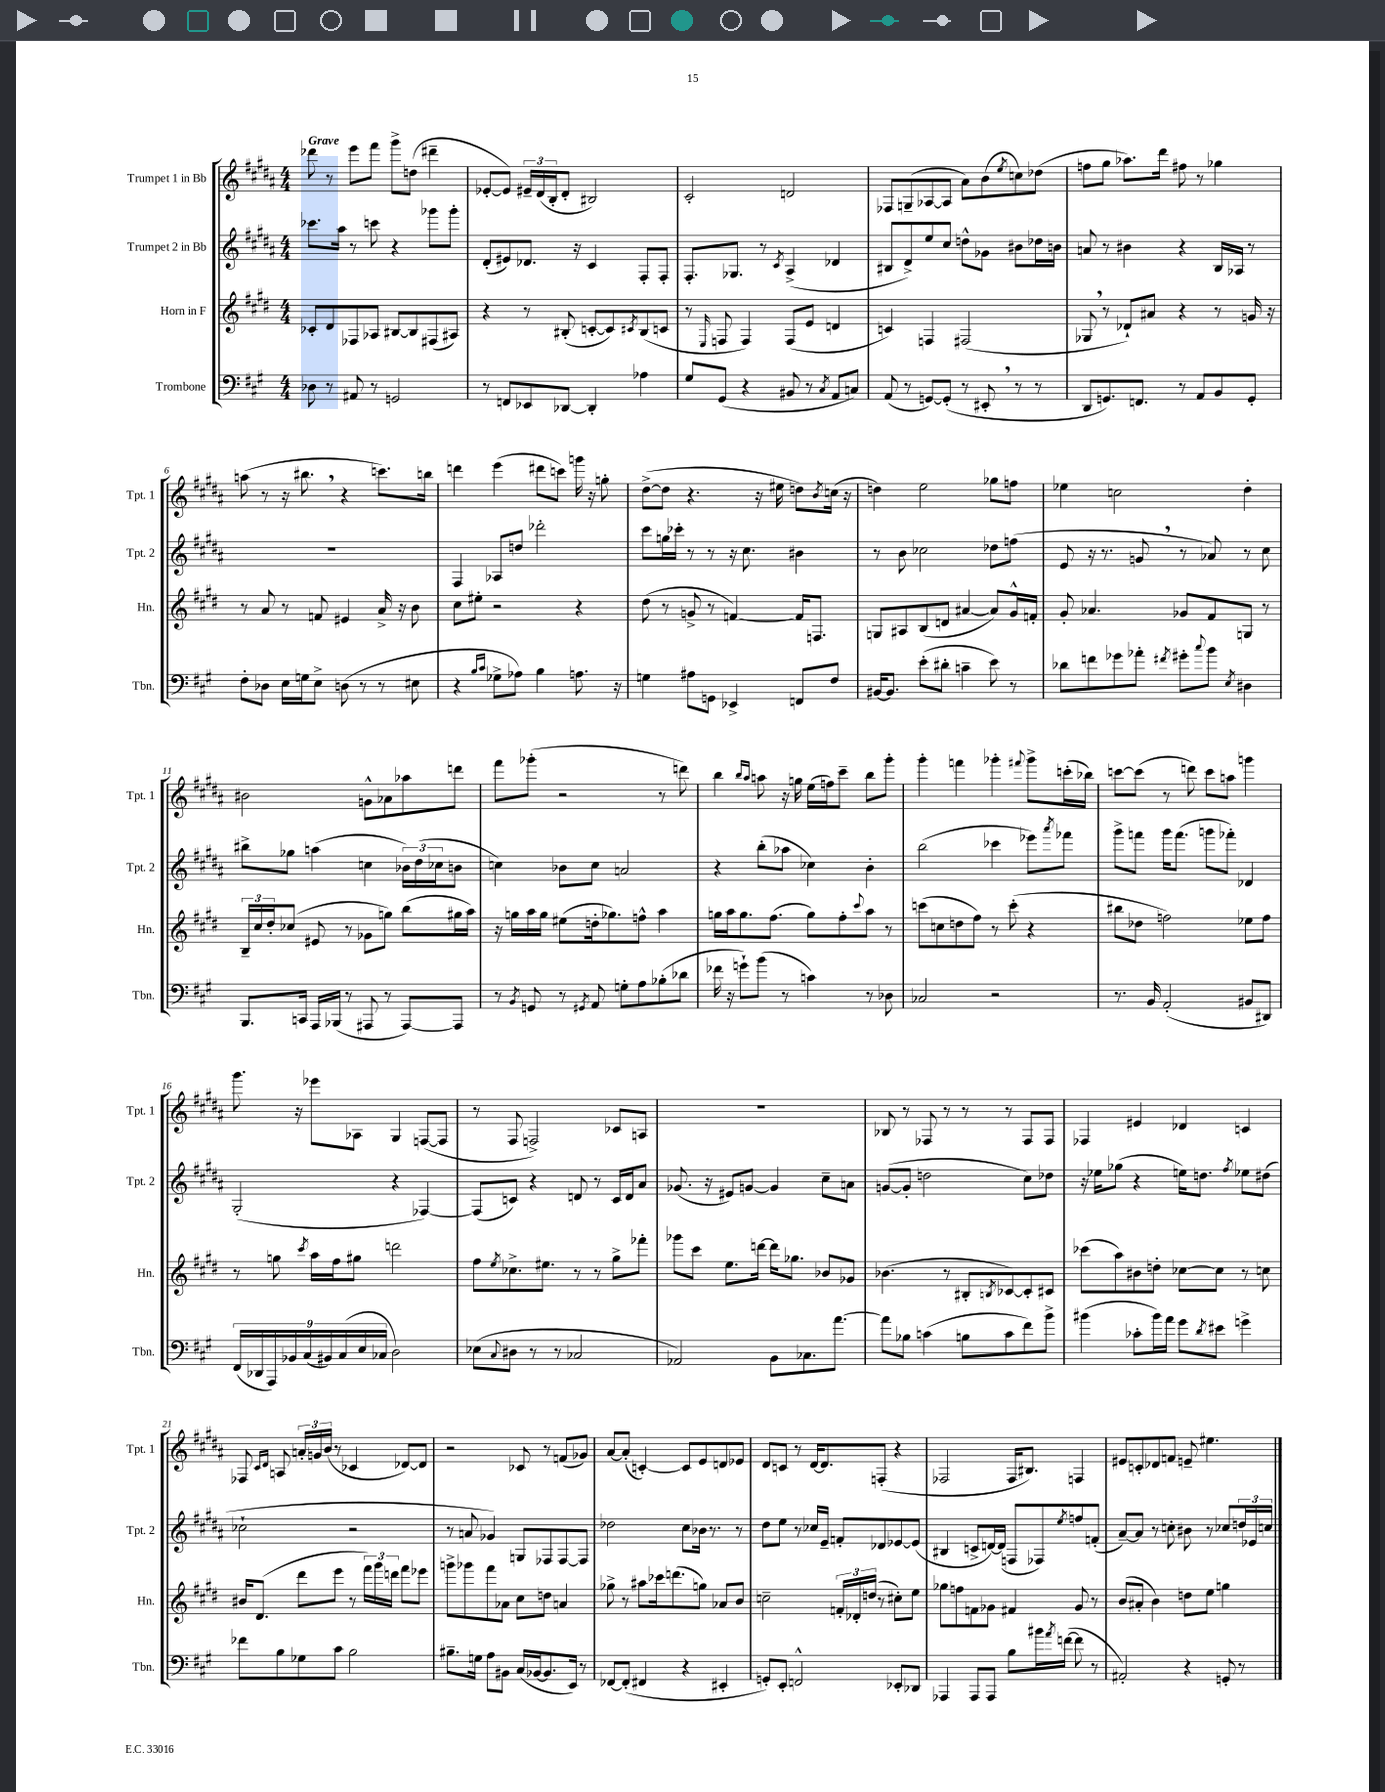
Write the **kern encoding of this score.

**kern	**kern	**kern	**kern
*part4	*part3	*part2	*part1
*staff4	*staff3	*staff2	*staff1
*I"Trombone	*I"Horn in F	*I"Trumpet 2 in Bb	*I"Trumpet 1 in Bb
*I'Tbn.	*I'Hn.	*I'Tpt. 2	*I'Tpt. 1
*clefF4	*clefG2	*clefG2	*clefG2
*k[f#c#g#]	*k[f#c#g#d#]	*k[f#c#g#d#a#]	*k[f#c#g#d#a#]
*M4/4	*M4/4	*M4/4	*M4/4
=1	=1	=1	=1
!	!	!	!LO:TX:a:B:t=Grave
8D-X\	8c-X'/L	8.ccc-X\L	8ddd-X\
8r	8d#/	.	8r
.	.	16aa#\Jk	.
8AA#X/	8F-X/	8r	8eee\L
8r	8A-X/J	8cccn\	8fff#\J
2GGn/	[8B#X/L	4r	8ggg#^\L
.	8B#/]	.	(8ddn\J
.	(8F#X/	8ggg-X\L	4ddd#X~\
.	8A#X/J)	8ggg-'\J	.
=2	=2	=2	=2
8r	4r	(8d#'/L	[8e-X'/L
8FFn/L	.	8e#X/)	8e-/J])
8EE-X/	8r	8.d-X/J	24e#X~/LL
.	.	.	(24d#/
.	.	.	24B'/J
[8DD-X/J	(8B#X'/	.	8d#'/J
.	.	16r	.
4DD-'/]	[8cn'/L	4c#/	2B#X/)
.	8c/])	.	.
.	8qc#X/	.	.
4A-X\	(8B#/	8F#'/L	.
.	8cn/J	8F#'/J	.
=3	=3	=3	=3
8G#/L	8r	8.F#'/L	2c#'/
.	16qqE/	.	.
(8GG#/J	8Fn/	.	.
.	.	8.G-X/J	.
4r	4F/)	.	.
.	.	8r	.
.	.	8qc#/	.
8BB#X/	(8F/L	(4A#^/	2dn/
8r	8e/J	.	.
8qC#/	.	.	.
8AA/L	4dn/	4d-X/	.
8Cn/J)	.	.	.
=4	=4	=4	=4
(8AA/	4cn/)	8B#X/L	8F-X/L
8r	.	8d#^/)	(8Gn~/
[8GGn/L)	4Fn/	8ee/	[8A-X/
(8GG'/J]	.	8cc#/J	8A-/J]
8r	(2F#X/	8ddn^^\L	8a#\L)
8EE#X',/	.	8g-X\J	(8b\
.	.	.	8qee/
8r	.	8b#X\L	8ccn\)
8r	.	16dd-X\L	(8dd-X\J
.	.	16bn\JJ	.
=5	=5	=5	=5
8DD/L	8G-X,/	8an/	8ffn\L
8.GGn/)	8r	8r	8gg#\J
.	8d-X`/L)	4b#X\	8.aa-X\L)
8.FFn/J	.	.	.
.	8a#X/J	.	.
.	.	.	16ddd#\Jk
8r	4r	4r	8ff#X\
8AA/L	.	.	8r
8BB/	8r	16B/LL	4gg-X\
.	.	16A-X/JJ	.
8GG'/J	16gn/	8r	.
.	16r	.	.
!!LO:LB:g=z
=6	=6	=6	=6
8F#'\L	8r	1r	(8aan\
8D-X\J	8a/	.	8r
16E\LL	8r	.	16r
16Gn\J	.	.	8.bb#X,\
8E^\J	8fn/	.	.
(8Dn\	4e#X/	.	4r
8r	.	.	.
8r	16a^/	.	8.cccn\L)
.	16r	.	.
8E#X\	8b\	.	.
.	.	.	16bbn\Jk
=7	=7	=7	=7
4r	8cc#\L	4F#/	4dddn\
.	8ee#X'\J	.	.
16qqB/LL	.	.	.
16qqc#/JJ	.	.	.
8G-X^\L	2r	8A-X/L	(4eee\
8A-X\J)	.	8ddn/J	.
4B\	.	2ddd-X'\	8ddd#X\L
.	.	.	8cccn\J)
8.An\	4r	.	16gggn\
.	.	.	16r
.	.	.	8ggn'\
16r	.	.	.
=8	=8	=8	=8
4Gn\	(8dd#\	8ccc#\L	([8dd#^\L
.	8r	16ggn\L	8dd#\J]
.	.	16ccc-X'\JJ	.
8A#X\L	8gn^/	8r	4.r
8GGn\J	8r	8r	.
4EE-X^/	[4fn/)	16r	.
.	.	8.cc#\	.
.	.	.	16r
.	.	.	16ee#X\
8FFn/L	16f/KL]	4b#X\	8ddn\L)
.	8.Fn/J	.	.
.	.	.	8qb/
8F#/J	.	.	(16ccn\Jk
.	.	.	16r
=9	=9	=9	=9
[16BB#X/KL	8Gn/L	8r	4ddn\)
8.BB#/J]	.	.	.
.	8A#X/	8b\	.
(8e'\L	(8B/	2cc-X\	2ee\
8d#X'\J	8dn/J	.	.
4cn~\	[4a#X/	.	.
8e\)	8a#/L])	8dd-X\L	8gg-X\L
8r	16g#^^/L	(8ffn\J	8ffn\J
.	16fn'/JJ	.	.
=10	=10	=10	=10
8d-X\L	8g#'/	8e/	4ee-X\
8fn\	4.a-X/	16r	.
.	.	8.r	.
8g-X\	.	.	2ccn\
8a-X'\J	.	8gn,/	.
8qf#X/	.	.	.
8g#X'\L	8g-X/L	8r	.
8qqcc#/	.	.	.
8b\J	8f#/	8a-X/)	.
8qE/	.	.	.
4D#X\	8Gn/J	8r	4dd#'\
.	8r	8cc#\	.
!!LO:LB:g=z
=11	=11	=11	=11
8.BBB/L	24B~/LL	8bb#X^\L	2b#X\
.	24cc#/	.	.
.	24dd#'/J	.	.
.	(8cc-X/J	8gg-X\J	.
16CCn/Jk	.	.	.
16AAA/LL	8e#X/	(4aan\	.
(16BBB-X/JJ	.	.	.
8r	8r	.	.
8AAA#X/	8g-X\L	4ccn\	8gn^^\L
8r	8ggn\J)	.	8a-X\
[8AAA#/L)	(8bb\L	24b-X\LL)	8aa-X\
.	.	(24dd#\	.
.	.	24cc-X\J	.
8AAA#/J]	16gg#X\L	8bn\J	8dddn\J
.	16aa\JJ)	.	.
=12	=12	=12	=12
8r	16r	4ccn\)	8fff#\L
.	16ggn\LL	.	.
8qBB/	.	.	.
8GGn/	16aa\	.	(8ggg-X'\J
.	16gg\JJ	.	.
8r	(8ee#X\L	8b-X\L	2r
8qGG#X/	.	.	.
8AA/	16ddn'\k	8cc\J	.
.	8.gg-X\)	.	.
8Gn'\L	.	2an/	.
8A\	8ffn^^\J	.	.
(8B-X'\	4aa\	.	8r
8d-X\J	.	.	8dddn\)
=13	=13	=13	=13
16f-X\	16ggn\LL	4r	4bb\
16r	16aa\J	.	.
8gn`\L)	8.gg\	.	.
.	.	.	16qqbb/LL
.	.	.	16qqaa#/JJ
(8b\J	.	(8bb'\L	8aan\
.	(8.ff#\J	.	.
8r	.	8aa-X\J	16r
.	.	.	16ggn\
4cn\)	8gg\L)	4cc-X\)	(16ee\LL
.	.	.	16ffn\J)
.	8ff#'\	.	8ccc#~\J
.	8qqccc#/	.	.
8r	8aa\J	4b'\	8bb\L
8D-X\	8r	.	8ggg#'\J
=14	=14	=14	=14
2C-X/	(8cccn\L	(2bb\	4ggg#'\
.	8ccn\	.	.
.	8ddn\	.	4fffn\
.	8ff#\J)	.	.
2r	8r	4ccc-X\	4ggg-X'\
.	(8ccc'\	.	.
.	.	.	8qqfff#X/
.	4r	8eee-X\L)	8ggg-^\L
.	.	8qaaa#/	.
.	.	8fff-X\J	(16cccn'\L
.	.	.	16bb-X\JJ)
=15	=15	=15	=15
8.r	8bb#X\L	8ggg#^\L	[8cccn\L
.	8dd-X\J	8fffn\J	(8ccc\J]
16BB/	.	.	.
(2AA'/	2ffn\)	16ggg#\KL	8r
.	.	(8.fff\J	.
.	.	.	8dddn\)
.	.	8gggn\L	8ccc\L
.	.	8fff-X'\J)	8aan\J
8BB#X/L	8ee-X\L	4d-X/	4gggn\
8DD#X/J)	8ff\J	.	.
!!LO:LB:g=z
=16	=16	=16	=16
(18FF#/LL	8r	(2G#'/	8.ggg#\
18DD-X/	.	.	.
18AAA/)	.	.	.
.	8ggn\	.	.
18BB-X/	.	.	.
.	.	.	16r
(18C#/	.	.	.
.	8qccc#/	.	.
.	16aa\LL	.	8eee-X\L
18BB#X/)	.	.	.
.	16ff#\J	.	.
(18C#/	.	.	.
.	8gg#X\J	.	8A-X\J
18E/	.	.	.
18C-X/JJ	.	.	.
2D\)	2dddn\	4r	4G#/
.	.	[4F-X/)	([8Fn/L
.	.	.	8F/J]
=17	=17	=17	=17
(8E-X\L	8ff#\L	(8F-/L]	8r
8qqC#/	8qee/	.	.
8D#X\J	8.cc-X^\	8cn/J)	8F#/
8r	.	4r	2Fn^/)
.	8.ee#X\J	.	.
8r	.	.	.
2C-X/	8r	8dn/	.
.	8r	8r	.
.	8gg#^\L	16c/LL	8c-X/L
.	.	16d/J	.
.	8fff-X'\J	8a#/J	8An/J
=18	=18	=18	=18
2AA-X/)	8ggg-X\L	(8.g-X/	1r
.	8ccc#\J	.	.
.	.	16r	.
.	8.ee\L	8e#X/L)	.
.	.	[8gn/J	.
.	[16dddn\Jk	.	.
8BB\L	16ddd\KL]	4g/]	.
.	8.gg-X\J	.	.
8.C-X\	.	.	.
.	8b-X/L	8cc#~\L	.
[8.a\J	.	.	.
.	8g-X/J	8an\J	.
=19	=19	=19	=19
8a\L]	(4.b-X\	([8gn/L	8B-X/
8B-X\J	.	8g'/J]	8r
(4cn\	.	2ddn\	8F-X/
.	8r	.	8r
8Bn\L	8B#X'/L	.	8r
.	8qBn/	.	.
8c\	[8c-X/)	.	8r
8f#\)	8c-'/]	8cc#\L)	8F-/L
8b^\J	8c#X/J	8dd-X\J	8F-/J
=20	=20	=20	=20
(4b#X\	(8ccc-X\L	16r	4F-X/
.	.	16ee-X\KL	.
.	8aa\)	(8gg-X\J	.
8c-X'\L	8b#X\	4r	4e#X/
16b#\L)	8ddn'\J	.	.
16a\JJ	.	.	.
8g#\L	[8cc-X\L	16een\KL)	4d-X/
.	.	8.ddn\J	.
8qd/	.	.	.
8e#X\J	8cc-\J]	.	.
.	.	8qff#/	.
4gn^\	8r	8ee-X\L	4cn/
.	8ccn\	(8dd#X\J	.
!!LO:LB:g=z
=21	=21	=21	=21
8f-X\L	16b#X/KL	2cc-X`\	8F-X/
.	(8.d#/J	.	.
.	.	.	16qqc#/LL
.	.	.	16qqd#/JJ
8B\	.	.	8An/
8G-X\	8ddd#\L	.	24an'/LL
.	.	.	24gn/
.	.	.	(24b/JJ
8c#\J	8eee\J	.	8r
2B\	8r	2r	4c-X/
.	24fff#\LL)	.	.
.	24ggg#\	.	.
.	24dddn\JJ	.	.
.	8fff#\L	.	[8d-X/L)
.	8eee-X\J	.	8d-/J]
=22	=22	=22	=22
8.B#X~\L	8gggn^\L	8r	2r
.	8ggg-X\	8an/	.
16Gn\Jk	.	.	.
8A\L	8fff#\	4g-X/)	.
8BB#X\J	8a-X\J	.	.
(16C#/LL	8cc#\L	8Gn/L	8c-X/
[16BB-X/J	.	.	.
8.BB-/]	8ddn\J	8F-X/	8r
.	4an/	[8F-/	(8fn/L
16EE/Jk)	.	.	.
8r	.	8F-/J]	8g-X/J)
=23	=23	=23	=23
[8FF-X/L	8gg-X^\	2dd-X\	[8a#/L
(8FF-'/J]	8r	.	(8a#'/J]
4FF#X/	8aa#X\L	.	[4cn'/)
.	16ccc-X\k	.	.
.	(8.dddn\	.	.
4r	.	8cc#\L	8c/L]
.	8ggn\J)	16b-X\Jk	8e/
.	.	8.r	.
4EE#X'/	8a-X/L	.	8dn/
.	8b/J	8r	8e-X/J
=24	=24	=24	=24
8GGn'/L)	2ccn~\	8dd#\L	8d#/L
8EE'/J	.	8ee\J	8cn/J
2FFn^^/	.	8r	8r
.	.	16cc-X/LL	[16d#/KL
.	.	16e~/JJ	8.d#/]
.	24fn'/LL	8fn'/L	.
.	24d-X'/	.	.
.	(24ddn/JJ	.	.
.	8r	8d-X/	(8Fn'/J
8EE-X'/L	8cc#X'\L)	[8e-X/	4r
8DD-X/J	8ee\J	(8e-/J]	.
=25	=25	=25	=25
4AAA-X/	8gg-X\L	4B#X/	2F-X/
.	8ffn\	.	.
8AAA-/L	8fn\	8cn^/L	.
8AAA-/J	8g-X\J	[16dn/L)	.
.	.	(16d/JJ]	.
8B\L	4f#X/	8Fn/L	16F-/KL
.	.	.	8.B#X/J)
16b#X\L	.	8F-X/)	.
8qa/	.	.	.
([16fn\JJ	.	.	.
.	.	8qee/	.
8f\]	8g-/	8ffn/	4Fn/
8r	8r	(8fn'/J	.
=26	=26	=26	=26
2AA#X'/)	(8b/L	[8a#~/L)	8e#X/L
.	8a#X'/J	8a#/J]	8cn'/
.	4b\)	8r	8d-X/
.	.	8ccn'\	8fn/J
4r	8ddn\L	8b#X\	8en~/
.	8ee\J	8r	4.ee#X\
8GGn'/	4ggn\	8cc-X/L	.
8r	.	24ddn/L	.
.	.	24e-X/	.
.	.	24ccn/JJ	.
==	==	==	==
*-	*-	*-	*-
